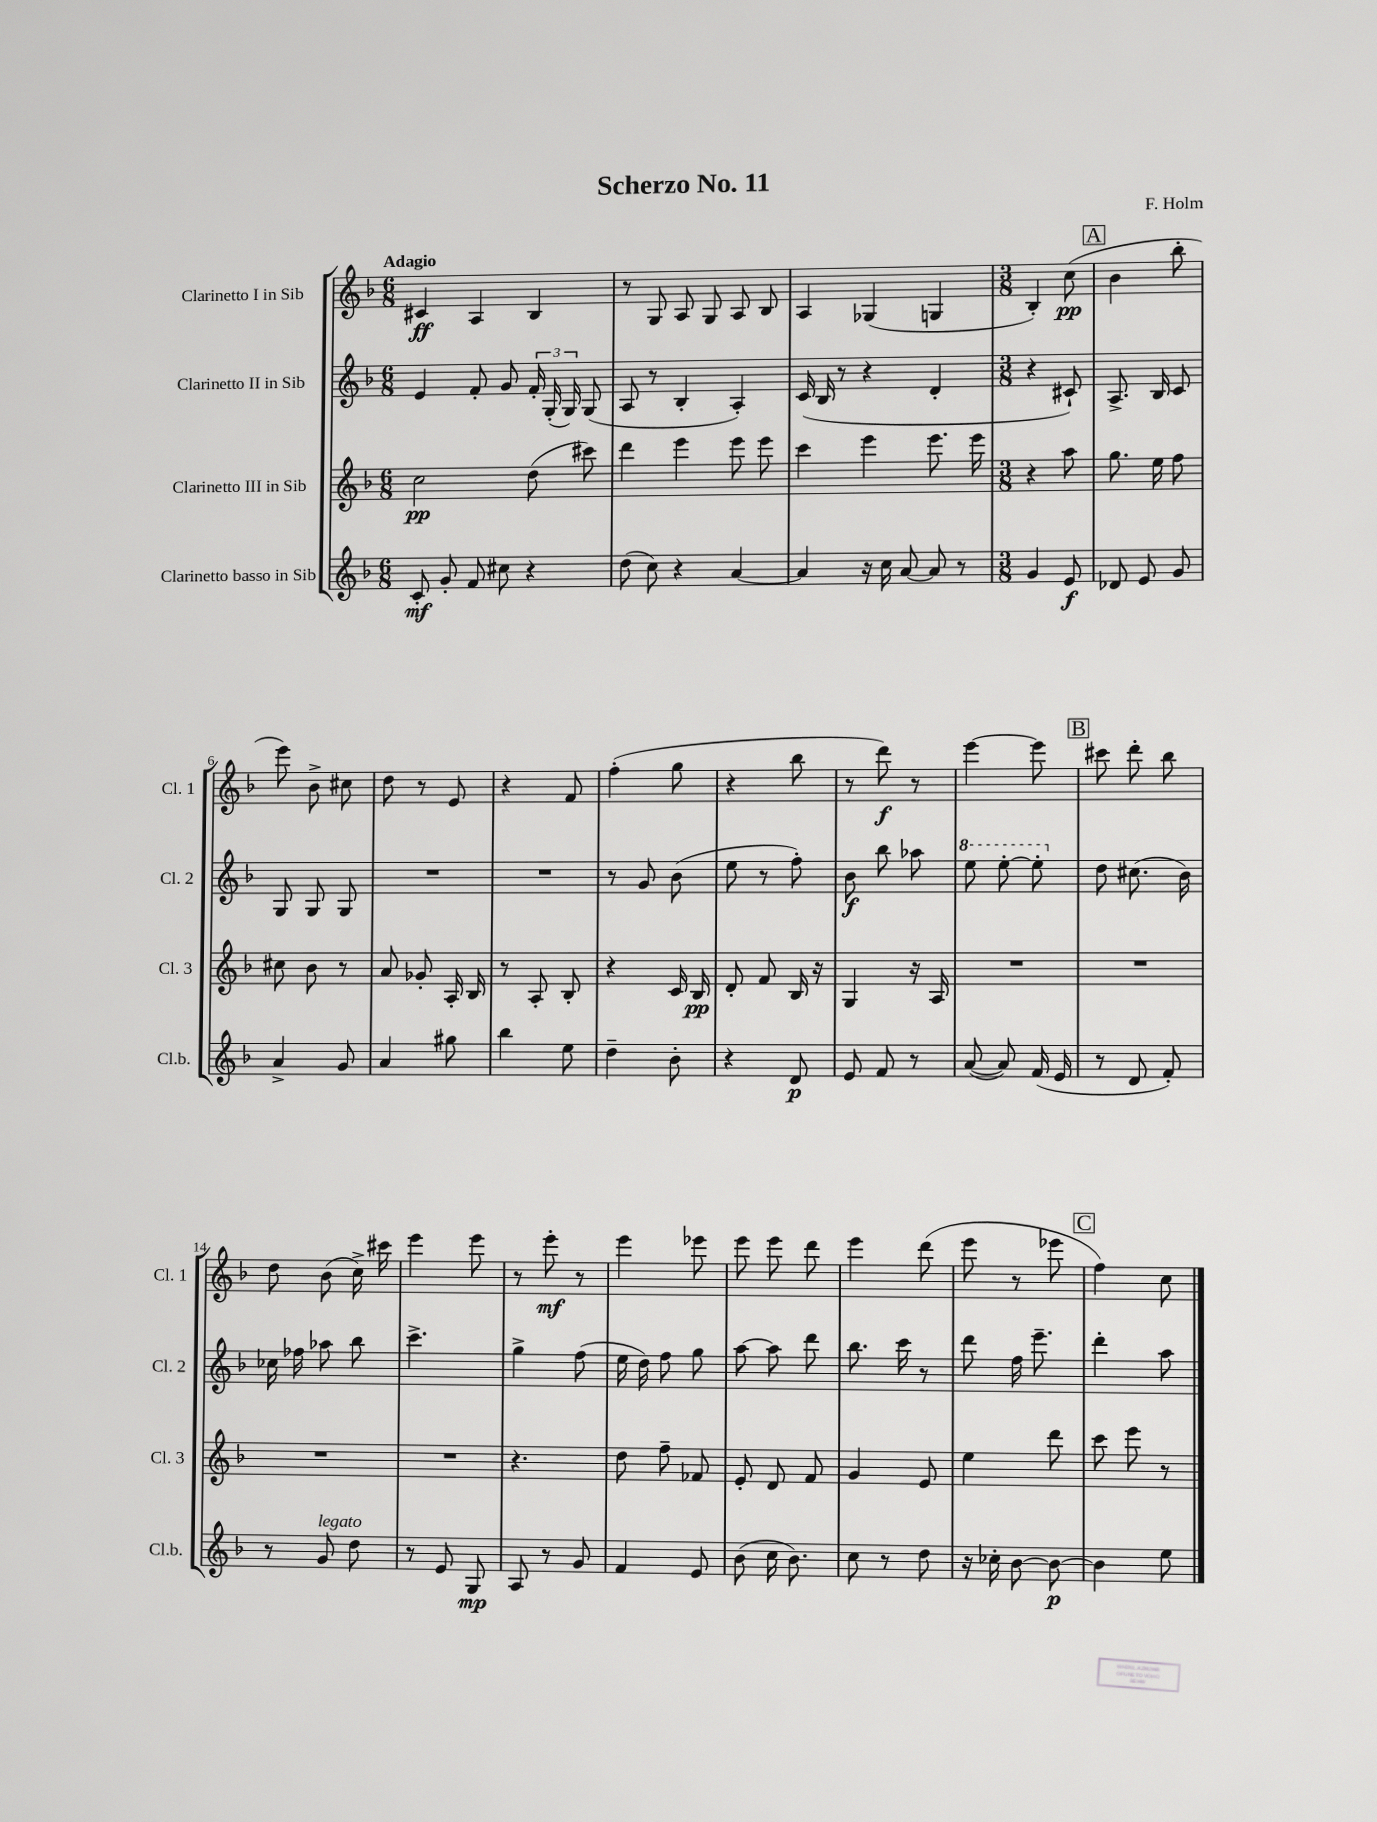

**kern	**kern	**kern	**kern
*staff4	*staff3	*staff2	*staff1
*clefG2	*clefG2	*clefG2	*clefG2
*k[b-]	*k[b-]	*k[b-]	*k[b-]
*M6/8	*M6/8	*M6/8	*M6/8
8c'	2cc	4e	4c#
8g'	.	.	.
8f	.	8f'	4A
8cc#	.	8g	.
4r	(8dd	24f'	4B-
.	.	(24G'	.
.	.	24G)	.
.	8ccc#)	(8G	.
=	=	=	=
(8dd	4ddd	8A	8r
8cc)	.	8r	8G
4r	4eee	4B-'	8A
.	.	.	8G
[4a	8eee	4A')	8A
.	8eee	.	8B-
=	=	=	=
4a]	4ccc	(16c	4A
.	.	16B-	.
.	.	8r	.
16r	4eee	4r	(4G-
16cc	.	.	.
[8a	.	.	.
8a]	8.eee	4d'	4G
8r	.	.	.
.	16eee	.	.
=	=	=	=
*M3/8	*M3/8	*M3/8	*M3/8
4g	4r	4r	4B-')
8e	8aa	8c#`)	(8cc
=	=	=	=
8d-	8.gg	8.A^	4b-
8e	.	.	.
.	16ee	16B-	.
8g	8ff	8c	8bb-'
=	=	=	=
4a^	8cc#	8G	8eee)
.	8b-	8G	8b-^
8g	8r	8G	8cc#
=	=	=	=
4a	8a	4.r	8dd
.	8g-'	.	8r
8gg#	16A'	.	8e
.	16B-	.	.
=	=	=	=
4bb-	8r	4.r	4r
.	8A'	.	.
8ee	8B-'	.	8f
=	=	=	=
4dd~	4r	8r	(4ff'
.	.	8g	.
8b-'	16c	(8b-	8gg
.	16B-	.	.
=	=	=	=
4r	8d'	8ee	4r
.	8f	8r	.
8d	16B-	8ff')	8bb-
.	16r	.	.
=	=	=	=
8e	4G	8b-	8r
8f	.	8bb-	8ddd)
8r	16r	8aa-	8r
.	16A	.	.
=	=	=	=
([8a	4.r	8eee	[4eee
8a])	.	[8eee'	.
(16f	.	8eee']	8eee]
16e	.	.	.
=	=	=	=
8r	4.r	8dd	8ccc#
8d	.	(8.cc#	8ddd'
8f')	.	.	8bb-
.	.	16b-)	.
=	=	=	=
8r	4.r	16cc-	8dd
.	.	16ff-	.
8g	.	8aa-	(8b-
8dd	.	8bb-	16cc^)
.	.	.	16ccc#
=	=	=	=
8r	4.r	4.ccc^	4eee
8e	.	.	.
8G	.	.	8eee
=	=	=	=
8A	4.r	4gg^	8r
8r	.	.	8eee'
8g	.	(8ff	8r
=	=	=	=
4f	8dd	16ee	4eee
.	.	16dd)	.
.	8ff~	8ff	.
8e	8f-	8gg	8eee-
=	=	=	=
(8b-	8e'	[8aa	8eee
16cc	8d	8aa]	8eee
8.b-)	.	.	.
.	8f	8ddd	8ddd
=	=	=	=
8cc	4g	8.bb-	4eee
8r	.	.	.
.	.	16ccc	.
8dd	8e	8r	(8ddd
=	=	=	=
16r	4ee	8ddd	8eee
16cc-'	.	.	.
[8b-	.	16ff	8r
.	.	8.eee~	.
8b-_	8ddd	.	8eee-
=	=	=	=
4b-]	8ccc	4ddd'	4ff)
.	8eee	.	.
8ee	8r	8aa	8cc
==	==	==	==
*-	*-	*-	*-
